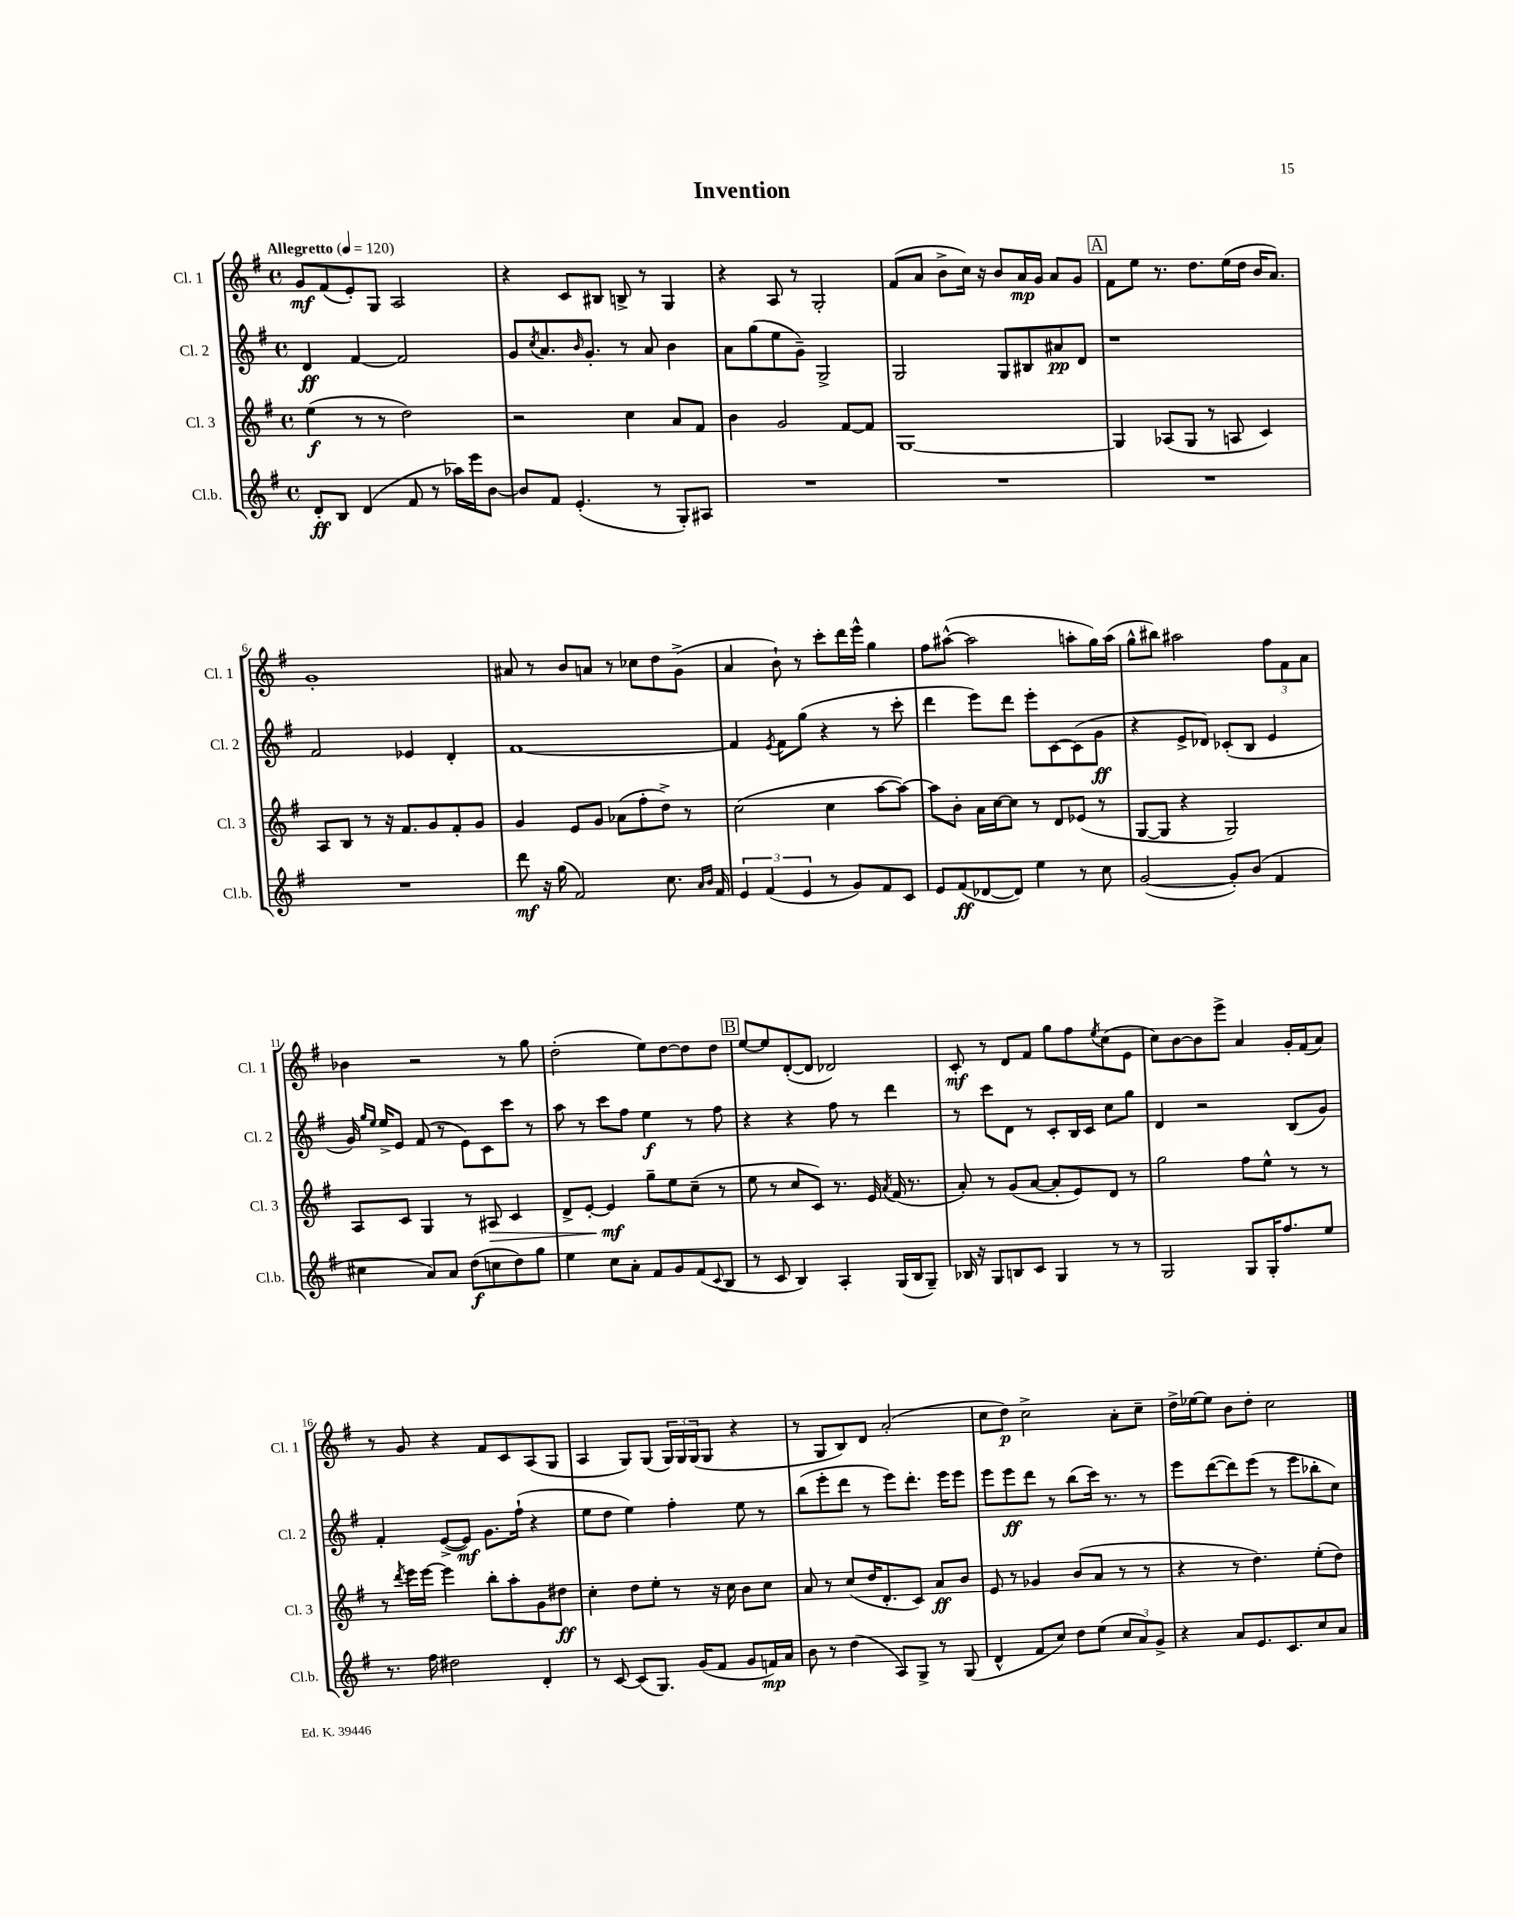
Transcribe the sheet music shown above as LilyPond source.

\header { title = "Invention" }
<<
\new StaffGroup <<
\new Staff = "s0" \with { instrumentName = "Cl. 1" shortInstrumentName = "Cl. 1" } {
    \clef treble \key g \major \defaultTimeSignature \time 4/4 \tempo "Allegretto" 4 = 120
    g'8\mf fis'8( e'8-.) g8 a2 |
    r4 c'8 bis8 b8-> r8 g4 |
    r4 a8 r8 g2-. |
    fis'8( a'8 b'8-> c''16) r16 b'8 a'16\mp g'16 a'8 g'8 |
    \mark \markup { \box "A" } fis'8 e''8 r8. d''8. e''16( d''16 b'16 a'8.) |
    g'1-. |
    ais'8 r8 b'8 a'8 r8 ces''8 d''8 g'8->( |
    a'4 b'8-!) r8 c'''8-. d'''16 e'''16-^ g''4 |
    fis''8 ais''8~-^( ais''2 a''8-. g''16) a''16( |
    g''8-^ bis''8) ais''2 \tuplet 3/2 { fis''8 fis'8 a'8 } |
    bes'4 r2 r8 g''8 |
    d''2-.( e''8) d''8~ d''8 d''8 |
    \mark \markup { \box "B" } e''8~ e''8 d'8~-.( d'8 des'2) |
    c'8-.\mf r8 d'8 fis'8 g''8 fis''8 \acciaccatura { e''8 } c''8( e'8 |
    c''8) b'8~ b'8 e'''8-> a'4 g'16-. fis'16( a'8) |
    r8 g'8 r4 fis'8 c'8 a8( g8 |
    a4 g8) g8( \tuplet 3/2 { g16) g16 g16( } g8 r4 |
    r8 g8 b8) d'8 a'2-.( |
    c''8 d''8\p) c''2-> a'8-. c''8-- |
    d''16-> ees''16~ ees''8 b'8 d''8-. c''2 \bar "|." |
}
\new Staff = "s1" \with { instrumentName = "Cl. 2" shortInstrumentName = "Cl. 2" } {
    \clef treble \key g \major \defaultTimeSignature \time 4/4
    d'4\ff fis'4~ fis'2 |
    g'8 \acciaccatura { c''8 } a'8. \grace { b'16 } g'8.-. r8 a'8 b'4 |
    a'8 g''8( e''8 g'8--) g2-> |
    g2 g8 bis8 ais'8\pp d'8 |
    \mark \markup { \box "A" } r1 |
    fis'2 ees'4 d'4-. |
    fis'1~ |
    fis'4 \acciaccatura { e'8 } fis'8 g''8( r4 r8 c'''8-. |
    d'''4 e'''8) d'''8 e'''8-. c'8~ c'8( g'8\ff |
    r4 e'8-> des'8) ces'8-.( b8 e'4 |
    g'16) \grace { g''16 e''16 } e''16-> e'8 fis'8( r8 e'8) c'8 c'''8 r8 |
    a''8 r8 c'''8 fis''8 e''4\f r8 fis''8 |
    \mark \markup { \box "B" } r4 r4 fis''8 r8 d'''4 |
    r8 c'''8 d'8 r8 c'8-. b16 c'16 c''8 g''8 |
    d'4 r2 b8( g'8) |
    fis'4-. e'8~->( e'8\mf) g'8. fis''16-!( r4 |
    e''8 d''8 e''4) fis''4-. e''8 r8 |
    b''8( e'''8-. d'''8 r8 e'''8) d'''8.-. e'''16 e'''8 |
    e'''8 e'''8\ff d'''8 r8 b''8( c'''16) r8. r8 |
    e'''8 d'''8~( d'''8) e'''8( r8 e'''8 bes''8-. c''8) \bar "|." |
}
\new Staff = "s2" \with { instrumentName = "Cl. 3" shortInstrumentName = "Cl. 3" } {
    \clef treble \key g \major \defaultTimeSignature \time 4/4
    e''4\f( r8 r8 d''2) |
    r2 c''4 a'8 fis'8 |
    b'4 g'2 fis'8~ fis'8 |
    g1~ |
    \mark \markup { \box "A" } g4 aes8( g8 r8 a8 c'4) |
    a8 b8 r8 r16 fis'8. g'8 fis'8-. g'8 |
    g'4 e'8 g'8 aes'8( fis''8-. d''8->) r8 |
    c''2( c''4 a''8~ a''8~) |
    a''8 b'8-. a'16 c''16~ c''8 r8 d'8 ees'8( r8 |
    g8~ g8 r4 g2) |
    a8 c'8 g4 r8 ais8\> c'4 |
    d'8-> e'8~-. e'4\mf\! g''8-- e''8 c''8--( r8 |
    \mark \markup { \box "B" } e''8 r8 c''8 c'8) r8. e'16 \acciaccatura { a'8 } fis'16( r8. |
    a'8-.) r8 g'8( a'8~ a'8-. e'8) d'8 r8 |
    g''2 fis''8 e''8-^ r8 r8 |
    r8 \acciaccatura { d'''8 } e'''16 e'''16~ e'''4 b''8-. a''8-. g'8 dis''8\ff |
    c''4-. d''8 e''8-. r8 r16 c''16 b'8 c''8 |
    a'8 r8 c''8( d''16 d'8.-. c'8) a'8\ff b'8 |
    e'8 r8 ges'4 b'8( a'8 r8 r8 |
    r4 r8 d''4.) e''8-.( d''8) \bar "|." |
}
\new Staff = "s3" \with { instrumentName = "Cl.b." shortInstrumentName = "Cl.b." } {
    \clef treble \key g \major \defaultTimeSignature \time 4/4
    d'8-.\ff b8 d'4( fis'8 r8 aes''16) e'''16 b'8~ |
    b'8 fis'8 e'4.-.( r8 g8-.) ais8 |
    R1 |
    R1 |
    \mark \markup { \box "A" } R1 |
    R1 |
    d'''8\mf r16 g''16( fis'2) c''8. \grace { a'16 b'16 } fis'16 |
    \tuplet 3/2 { e'4 fis'4( e'4 } r8 g'8) fis'8 c'8 |
    e'8 fis'8\ff( des'8~ des'8) e''4 r8 c''8 |
    g'2~( g'8-.) b'8( fis'4 |
    cis''4 a'8) a'8 d''8\f( c''8 d''8) g''8 |
    e''4 c''8 a'8-. fis'8 g'8 fis'8( \appoggiatura { c'8 } b8 |
    \mark \markup { \box "B" } r8 c'8 b4) a4-. g16( b16 g8--) |
    bes16 r16 g8 b8 c'8 g4 r8 r8 |
    g2 g8 g16-. fis''8. e''8 |
    r8. fis''16 dis''2 d'4-. |
    r8 c'8~ c'8( g8.) g'16( fis'8 g'8 f'16\mp) a'16 |
    b'8 r8 d''4( a8) g8-> r8 g8( |
    d'4-^ fis'8 c''8) d''8 e''8( \tuplet 3/2 { c''8 a'8) g'8-> } |
    r4 a'8 e'8. c'8. c''8 a'8 \bar "|." |
}
>>
>>
